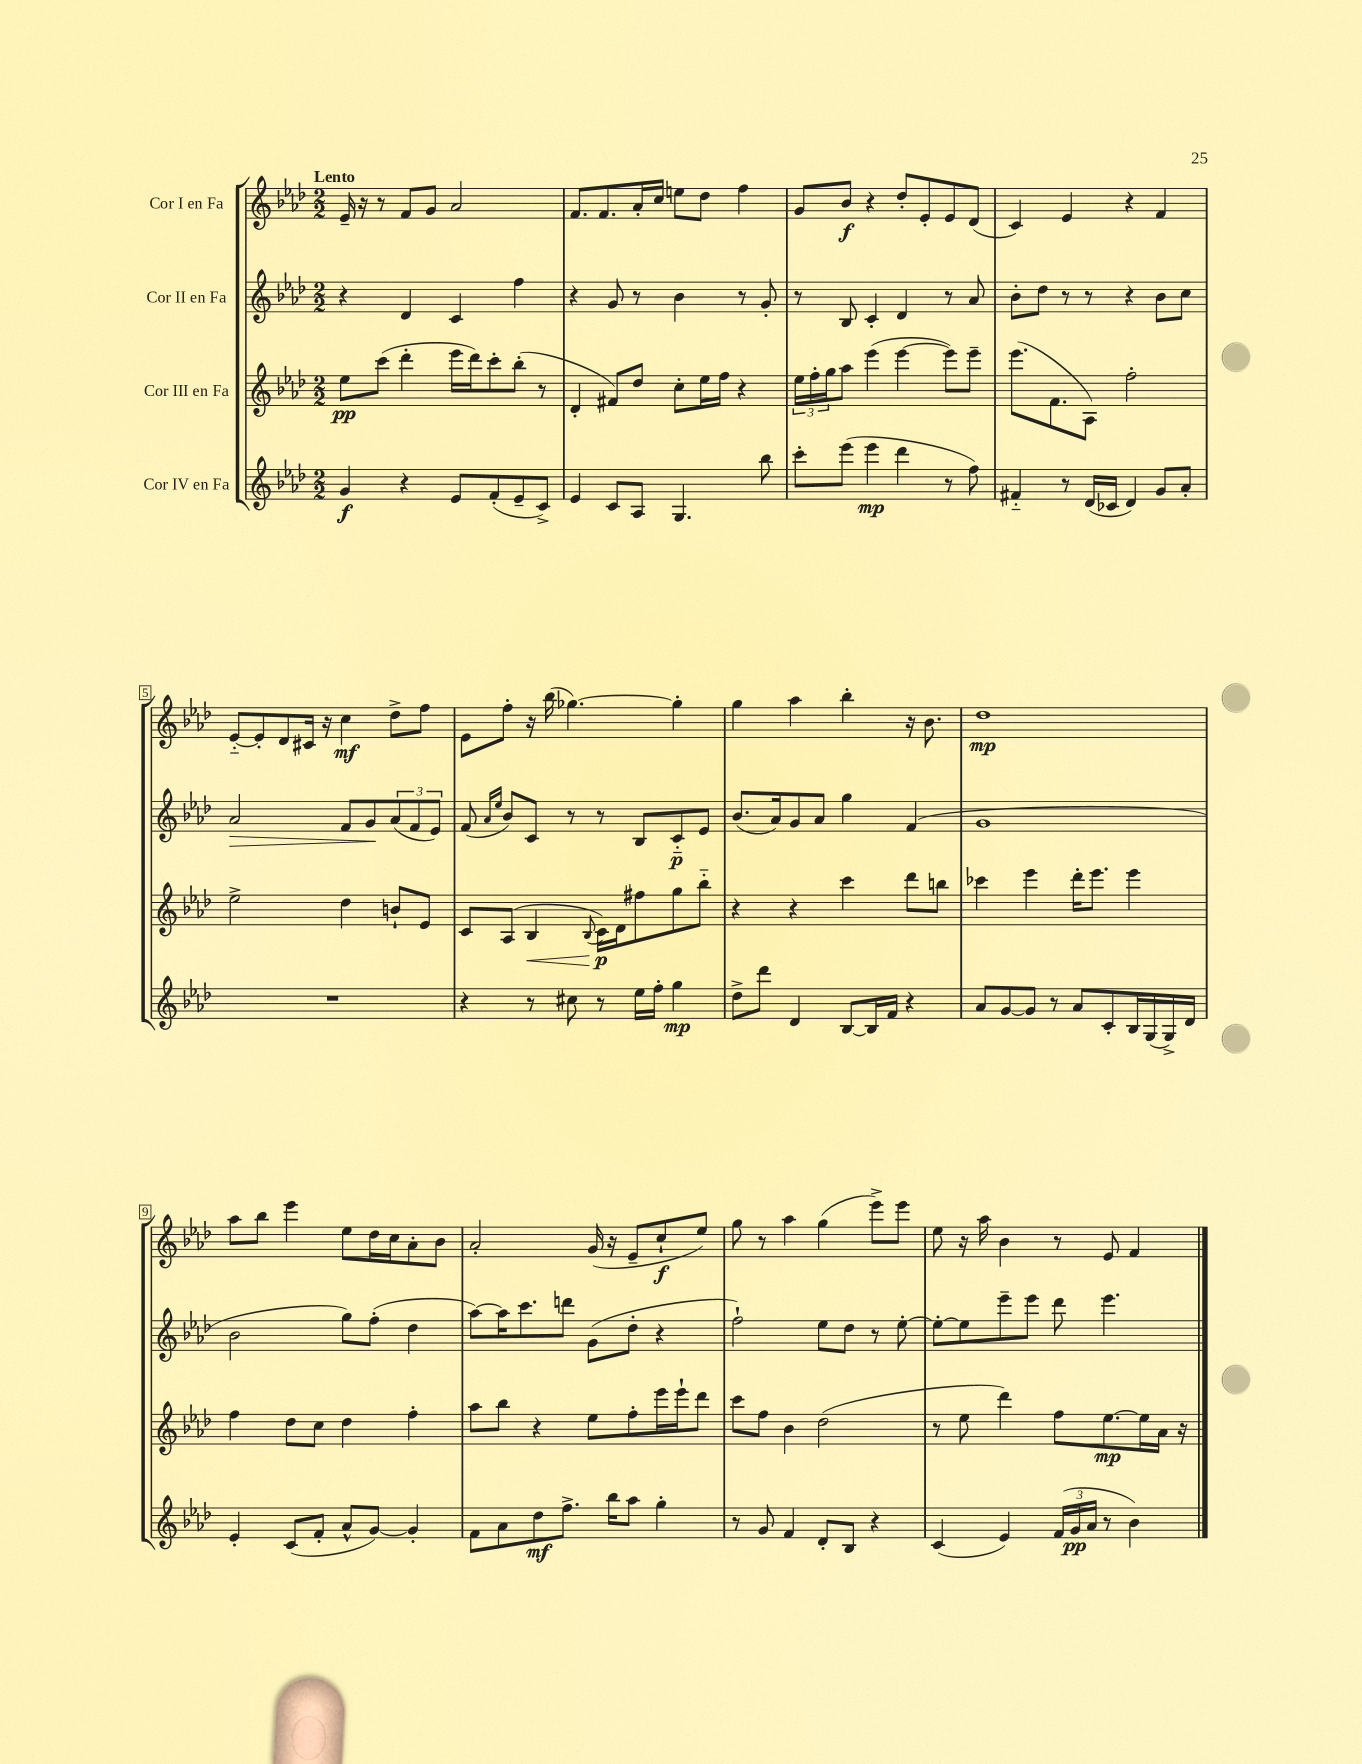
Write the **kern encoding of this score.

**kern	**kern	**kern	**kern
*staff4	*staff3	*staff2	*staff1
*clefG2	*clefG2	*clefG2	*clefG2
*k[b-e-a-d-]	*k[b-e-a-d-]	*k[b-e-a-d-]	*k[b-e-a-d-]
*M2/2	*M2/2	*M2/2	*M2/2
4g	8ee-	4r	16e-~
.	.	.	16r
.	(8ccc	.	8r
4r	4ddd-'	4d-	8f
.	.	.	8g
8e-	16eee-	4c	2a-
.	16ddd-)	.	.
(8f'	8ccc'	.	.
8e-~	(8bb-'	4ff	.
8c^)	8r	.	.
=	=	=	=
4e-	4d-'	4r	8.f
.	.	.	8.f
8c	8f#)	8g	.
8A-	8dd-	8r	16a-'
.	.	.	16cc
4.G	8cc'	4b-	8ee
.	16ee-	.	8dd-
.	16ff	.	.
.	4r	8r	4ff
8bb-	.	8g'	.
=	=	=	=
8ccc'	24ee-	8r	8g
.	24ff'	.	.
.	24gg	.	.
(8eee-	8aa-	8B-	8b-
4eee-	(4eee-	4c'	4r
4ddd-	[4eee-	4d-	8dd-'
.	.	.	8e-'
8r	8eee-])	8r	8e-
8ff)	8eee-~	8a-	(8d-
=	=	=	=
4f#'~	(8.eee-	8b-'	4c)
.	.	8dd-	.
.	8.f	.	.
8r	.	8r	4e-
(16d-	8A-)	8r	.
16c-	.	.	.
4d-)	2ff'	4r	4r
8g	.	8b-	4f
8a-'	.	8cc	.
=	=	=	=
1r	2ee-^	2a-	[8e-'~
.	.	.	8e-']
.	.	.	8d-
.	.	.	16c#
.	.	.	16r
.	4dd-	8f	4cc
.	.	8g	.
.	8b`	(12a-	8dd-^
.	.	12f	.
.	8e-	.	8ff
.	.	12e-)	.
=	=	=	=
4r	8c	(8f	8e-
.	.	16qqa-	.
.	.	16qqee-	.
.	(8A-	8b-)	8ff'
8r	4B-	8c	16r
.	.	.	(16bb-
8cc#	.	8r	[4.gg-)
.	8qqB-	.	.
8r	16c)	8r	.
.	16d-	.	.
16ee-	8ff#	8B-	.
16ff'	.	.	.
4gg	8gg	8c'~	4gg-']
.	8bb-'~	8e-	.
=	=	=	=
8dd-^	4r	(8.b-	4gg
8ddd-	.	.	.
.	.	16a-)	.
4d-	4r	8g	4aa-
.	.	8a-	.
[8B-	4ccc	4gg	4bb-'
16B-]	.	.	.
16f	.	.	.
4r	8ddd-	(4f	16r
.	.	.	8.b-
.	8bb	.	.
=	=	=	=
8a-	4ccc-	1g	1dd-
[8g	.	.	.
8g]	4eee-	.	.
8r	.	.	.
8a-	16ddd-'	.	.
.	8.eee-	.	.
8c'	.	.	.
16B-	4eee-	.	.
(16G	.	.	.
16G^)	.	.	.
16d-	.	.	.
=	=	=	=
4e-'	4ff	2b-	8aa-
.	.	.	8bb-
(8c	8dd-	.	4eee-
8f'	8cc	.	.
8a-^^	4dd-	8gg)	8ee-
[8g)	.	(8ff'	16dd-
.	.	.	16cc
4g']	4ff'	4dd-	8a-'
.	.	.	8b-
=	=	=	=
8f	8aa-	[8aa-)	2a-'
8a-	8bb-	16aa-]	.
.	.	8.ccc	.
8dd-	4r	.	.
8.ff^	.	8ddd	.
.	8ee-	(8g	(16g
16bb-	.	.	16r
8aa-	8ff'	8dd-'	8e-~
4gg'	16eee-	4r	8cc`
.	16eee-`	.	.
.	8ddd-	.	8ee-)
=	=	=	=
8r	8ccc	2ff`)	8gg
8g	8ff	.	8r
4f	4b-	.	4aa-
8d-'	(2dd-	8ee-	(4gg
8B-	.	8dd-	.
4r	.	8r	8eee-^)
.	.	[8ee-'	8eee-
=	=	=	=
(4c	8r	8ee-'_	8ee-
.	8ee-	8ee-]	16r
.	.	.	16aa-
4e-)	4ddd-)	8eee-~	4b-
.	.	8eee-	.
(24f	8ff	8ddd-	8r
24g	.	.	.
24a-	.	.	.
8r	[8.ee-	4.eee-	8e-
4b-)	.	.	4f
.	16ee-]	.	.
.	16a-	.	.
.	16r	.	.
==	==	==	==
*-	*-	*-	*-
